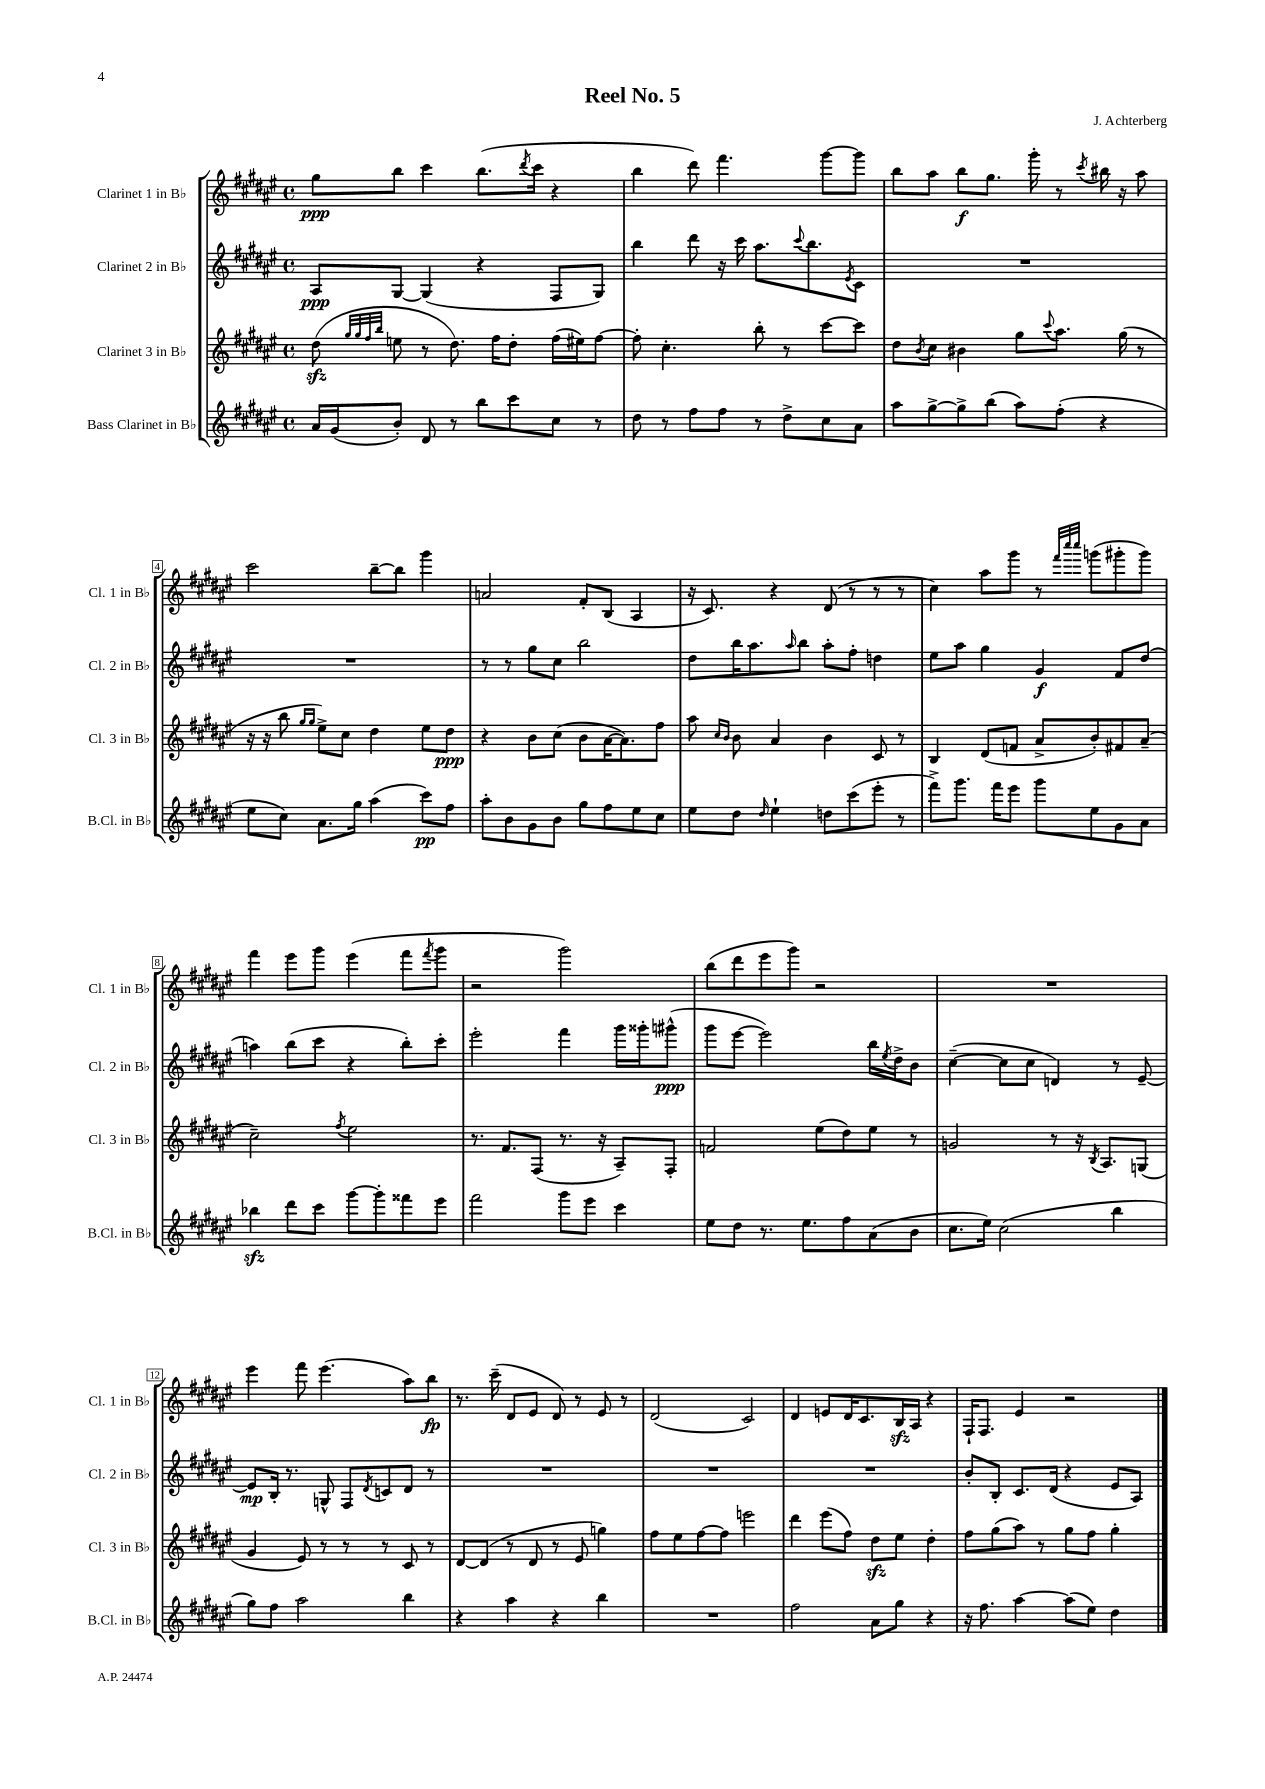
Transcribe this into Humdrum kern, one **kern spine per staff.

**kern	**dynam	**kern	**dynam	**kern	**dynam	**kern	**dynam
*part4	*part4	*part3	*part3	*part2	*part2	*part1	*part1
*staff4	*staff4	*staff3	*staff3	*staff2	*staff2	*staff1	*staff1
*I"Bass Clarinet in B♭	*	*I"Clarinet 3 in B♭	*	*I"Clarinet 2 in B♭	*	*I"Clarinet 1 in B♭	*
*I'B.Cl. in B♭	*	*I'Cl. 3 in B♭	*	*I'Cl. 2 in B♭	*	*I'Cl. 1 in B♭	*
*clefG2	*	*clefG2	*	*clefG2	*	*clefG2	*
*k[f#c#g#d#a#e#]	*	*k[f#c#g#d#a#e#]	*	*k[f#c#g#d#a#e#]	*	*k[f#c#g#d#a#e#]	*
*M4/4	*	*M4/4	*	*M4/4	*	*M4/4	*
*met(c)	*	*met(c)	*	*met(c)	*	*met(c)	*
=1	=1	=1	=1	=1	=1	=1	=1
16a#/LL	.	(8dd#zz\	.	8A#/L	ppp	8gg#\L	ppp
(16g#/J	.	.	.	.	.	.	.
.	.	32qqgg#/LLL	.	.	.	.	.
.	.	32qqgg#/	.	.	.	.	.
.	.	32qqff#/	.	.	.	.	.
.	.	32qqbb/JJJ	.	.	.	.	.
8b'/J)	.	8een\	.	[8G#/J	.	8bb\J	.
8d#/	.	8r	.	(4G#/]	.	4ccc#\	.
8r	.	8.dd#\)	.	.	.	.	.
8bb\L	.	.	.	4r	.	(8.bb\L	.
.	.	16ff#\KL	.	.	.	.	.
8ccc#\	.	8dd#'\J	.	.	.	.	.
.	.	.	.	.	.	8qddd#/	.
.	.	.	.	.	.	16ccc#\Jk	.
8cc#\J	.	(16ff#\LL	.	8F#/L	.	4r	.
.	.	16ee#X\J)	.	.	.	.	.
8r	.	[8ff#\J	.	8G#/J)	.	.	.
=2	=2	=2	=2	=2	=2	=2	=2
8dd#\	.	8ff#'\]	.	4bb\	.	4bb\	.
8r	.	4.cc#'\	.	.	.	.	.
8ff#\L	.	.	.	8ddd#\	.	8ddd#\)	.
8ff#\J	.	.	.	16r	.	4.fff#\	.
.	.	.	.	16ccc#\	.	.	.
8r	.	8bb'\	.	8.aa#\L	.	.	.
8dd#^\L	.	8r	.	.	.	.	.
.	.	.	.	8qqccc#/	.	.	.
.	.	.	.	8.bb\	.	.	.
8cc#\	.	[8ccc#\L	.	.	.	[8ggg#\L	.
.	.	.	.	8qe#/	.	.	.
8a#\J	.	8ccc#\J]	.	8c#\J	.	8ggg#\J]	.
=3	=3	=3	=3	=3	=3	=3	=3
8aa#\L	.	8dd#\L	.	1r	.	8bb\L	.
.	.	8qb/	.	.	.	.	.
[8gg#^\	.	8cc#\J	.	.	.	8aa#\J	.
8gg#^\]	.	4b#X\	.	.	.	8bb\L	f
(8bb\J	.	.	.	.	.	8.gg#\J	.
8aa#\L)	.	8gg#\L	.	.	.	.	.
.	.	.	.	.	.	16ggg#'\	.
.	.	8qqccc#/	.	.	.	.	.
(8ff#'\J	.	8.aa#\J	.	.	.	8r	.
.	.	.	.	.	.	8qccc#/	.
4r	.	.	.	.	.	16bb#X\	.
.	.	(16gg#\	.	.	.	16r	.
.	.	8r	.	.	.	8aa#\	.
!!LO:LB:g=z
=4	=4	=4	=4	=4	=4	=4	=4
8ee#\L	.	16r	.	1r	.	2ccc#\	.
.	.	16r	.	.	.	.	.
8cc#\J)	.	8bb\	.	.	.	.	.
.	.	16qqgg#/LL	.	.	.	.	.
.	.	16qqgg#/JJ	.	.	.	.	.
8.a#\L	.	8ee#^\L)	.	.	.	.	.
.	.	8cc#\J	.	.	.	.	.
16gg#\Jk	.	.	.	.	.	.	.
(4aa#\	.	4dd#\	.	.	.	[8bb~\L	.
.	.	.	.	.	.	8bb\J]	.
8ccc#\L)	pp	8ee#\L	.	.	.	4ggg#\	.
8ff#\J	.	8dd#\J	ppp	.	.	.	.
=5	=5	=5	=5	=5	=5	=5	=5
8aa#'\L	.	4r	.	8r	.	2an/	.
8b\	.	.	.	8r	.	.	.
8g#\	.	8b\L	.	8gg#\L	.	.	.
8b\J	.	(8cc#\J	.	8cc#\J	.	.	.
8gg#\L	.	8b\L	.	2bb\	.	8f#'/L	.
8ff#\	.	[16a#\K	.	.	.	(8B/J	.
.	.	8.a#\])	.	.	.	.	.
8ee#\	.	.	.	.	.	4A#/	.
8cc#\J	.	8ff#\J	.	.	.	.	.
=6	=6	=6	=6	=6	=6	=6	=6
8ee#\L	.	8aa#\	.	8dd#\L	.	16r	.
.	.	.	.	.	.	8.c#/)	.
.	.	16qqcc#/LL	.	.	.	.	.
.	.	16qqb/JJ	.	.	.	.	.
8dd#\J	.	8b\	.	16bb\K	.	.	.
.	.	.	.	8.aa#\	.	.	.
16qqdd#/	.	.	.	.	.	.	.
4ee#`\	.	4a#/	.	.	.	4r	.
.	.	.	.	16qqaa#/	.	.	.
.	.	.	.	8bb\J	.	.	.
8ddn\L	.	4b\	.	8aa#'\L	.	(8d#/	.
(8ccc#\	.	.	.	8ff#'\J	.	8r	.
8eee#'\J	.	8c#/	.	4ddn\	.	8r	.
8r	.	8r	.	.	.	8r	.
=7	=7	=7	=7	=7	=7	=7	=7
8fff#^\L)	.	4B/	.	8ee#\L	.	4cc#\)	.
8.ggg#\J	.	.	.	8aa#\J	.	.	.
.	.	(8d#/L	.	4gg#\	.	8aa#\L	.
16fff#\KL	.	.	.	.	.	.	.
8eee#\J	.	8fn/J	.	.	.	8ggg#\J	.
8ggg#\L	.	8a#^/L	.	4g#/	f	8r	.
.	.	.	.	.	.	32qqfff#/LLL	.
.	.	.	.	.	.	32qqcccc#/	.
.	.	.	.	.	.	32qqcccc#/JJJ	.
8ee#\	.	8b'/)	.	.	.	(8gggn\L	.
8g#\	.	8f#X/	.	8f#/L	.	8ggg#X'\	.
8a#\J	.	(8a#~/J	.	(8dd#/J	.	8ggg#\J)	.
!!LO:LB:g=z
=8	=8	=8	=8	=8	=8	=8	=8
4bb-Xzz\	.	2cc#~\)	.	4aan\)	.	4fff#\	.
8ddd#\L	.	.	.	(8bb\L	.	8eee#\L	.
8ccc#\J	.	.	.	8ccc#\J	.	8ggg#\J	.
.	.	8qff#/	.	.	.	.	.
[8ggg#\L	.	2ee#\	.	4r	.	(4eee#\	.
8ggg#'\]	.	.	.	.	.	.	.
8fff##X\	.	.	.	8bb'\L)	.	8fff#\L	.
.	.	.	.	.	.	8qfff#/	.
8eee#\J	.	.	.	8ccc#'\J	.	8ggg#\J	.
=9	=9	=9	=9	=9	=9	=9	=9
2fff#\	.	8.r	.	2eee#'\	.	2r	.
.	.	8.f#/L	.	.	.	.	.
.	.	(8F#/J	.	.	.	.	.
8ggg#\L	.	8.r	.	4fff#\	.	2ggg#\)	.
8eee#\J	.	.	.	.	.	.	.
.	.	16r	.	.	.	.	.
4ccc#\	.	8A#~/L)	.	16ggg#\LL	.	.	.
.	.	.	.	16ggg##X'\J	.	.	.
.	.	8F#'/J	.	(8ggg#X^^\J	ppp	.	.
=10	=10	=10	=10	=10	=10	=10	=10
8ee#\L	.	2fn/	.	8ggg#\L	.	(8bb\L	.
8dd#\J	.	.	.	[8eee#\J	.	8ddd#\	.
8.r	.	.	.	2eee#\])	.	8eee#\	.
.	.	.	.	.	.	8ggg#\J)	.
8.ee#\L	.	.	.	.	.	.	.
.	.	(8ee#\L	.	.	.	2r	.
8ff#\	.	8dd#\)	.	.	.	.	.
(8a#\	.	8ee#\J	.	16bb\LL	.	.	.
.	.	.	.	8qee#/	.	.	.
.	.	.	.	16dd#^\J	.	.	.
8b\J	.	8r	.	8b\J	.	.	.
=11	=11	=11	=11	=11	=11	=11	=11
8.cc#\L	.	2gn/	.	([4cc#~\	.	1r	.
16ee#\Jk)	.	.	.	.	.	.	.
(2cc#\	.	.	.	8cc#\L]	.	.	.
.	.	.	.	8cc#\J	.	.	.
.	.	8r	.	4dn/)	.	.	.
.	.	16r	.	.	.	.	.
.	.	8qB/	.	.	.	.	.
.	.	8.A#/L	.	.	.	.	.
4bb\	.	.	.	8r	.	.	.
.	.	(8Gn/J	.	[8e#~/	.	.	.
!!LO:LB:g=z
=12	=12	=12	=12	=12	=12	=12	=12
8gg#\L)	.	4g#/	.	8e#/L]	mp	4eee#\	.
8ff#\J	.	.	.	16B'/Jk	.	.	.
.	.	.	.	8.r	.	.	.
2aa#\	.	8e#/)	.	.	.	8fff#\	.
.	.	8r	.	8Gn^^/	.	(4.eee#\	.
.	.	8r	.	8F#/L	.	.	.
.	.	.	.	8qd#/	.	.	.
.	.	8r	.	8cn/	.	.	.
4bb\	.	8c#/	.	8d#/J	.	8aa#\L)	.
.	.	8r	.	8r	.	8bb\J	fp
=13	=13	=13	=13	=13	=13	=13	=13
4r	.	[8d#/L	.	1r	.	8.r	.
.	.	(8d#/J]	.	.	.	.	.
.	.	.	.	.	.	(16ccc#~\	.
4aa#\	.	8r	.	.	.	8d#/L	.
.	.	8d#/	.	.	.	8e#/J	.
4r	.	8r	.	.	.	8d#/)	.
.	.	8e#/	.	.	.	8r	.
4bb\	.	4ggn\)	.	.	.	8e#/	.
.	.	.	.	.	.	8r	.
=14	=14	=14	=14	=14	=14	=14	=14
1r	.	8ff#\L	.	1r	.	(2d#/	.
.	.	8ee#\	.	.	.	.	.
.	.	[8ff#\	.	.	.	.	.
.	.	8ff#\J]	.	.	.	.	.
.	.	2eeen\	.	.	.	2c#/)	.
=15	=15	=15	=15	=15	=15	=15	=15
2ff#\	.	4ddd#\	.	1r	.	4d#/	.
.	.	(8eee#\L	.	.	.	8en/L	.
.	.	8ff#\J)	.	.	.	16d#/K	.
.	.	.	.	.	.	8.c#/	.
8a#\L	.	8dd#zz\L	.	.	.	.	.
8gg#\J	.	8ee#\J	.	.	.	16Bzz/L	.
.	.	.	.	.	.	16A#/JJ	.
4r	.	4dd#'\	.	.	.	4r	.
=16	=16	=16	=16	=16	=16	=16	=16
16r	.	8ff#\L	.	8b'/L	.	16F#`/KL	.
8.ff#\	.	.	.	.	.	8.F#/J	.
.	.	(8gg#\	.	8B'/J	.	.	.
[4aa#\	.	8aa#\J)	.	8.c#/L	.	4e#/	.
.	.	8r	.	.	.	.	.
.	.	.	.	(16d#/Jk	.	.	.
(8aa#\L]	.	8gg#\L	.	4r	.	2r	.
8ee#\J)	.	8ff#\J	.	.	.	.	.
4dd#\	.	4gg#'\	.	8e#/L	.	.	.
.	.	.	.	8A#/J)	.	.	.
==	==	==	==	==	==	==	==
*-	*-	*-	*-	*-	*-	*-	*-
